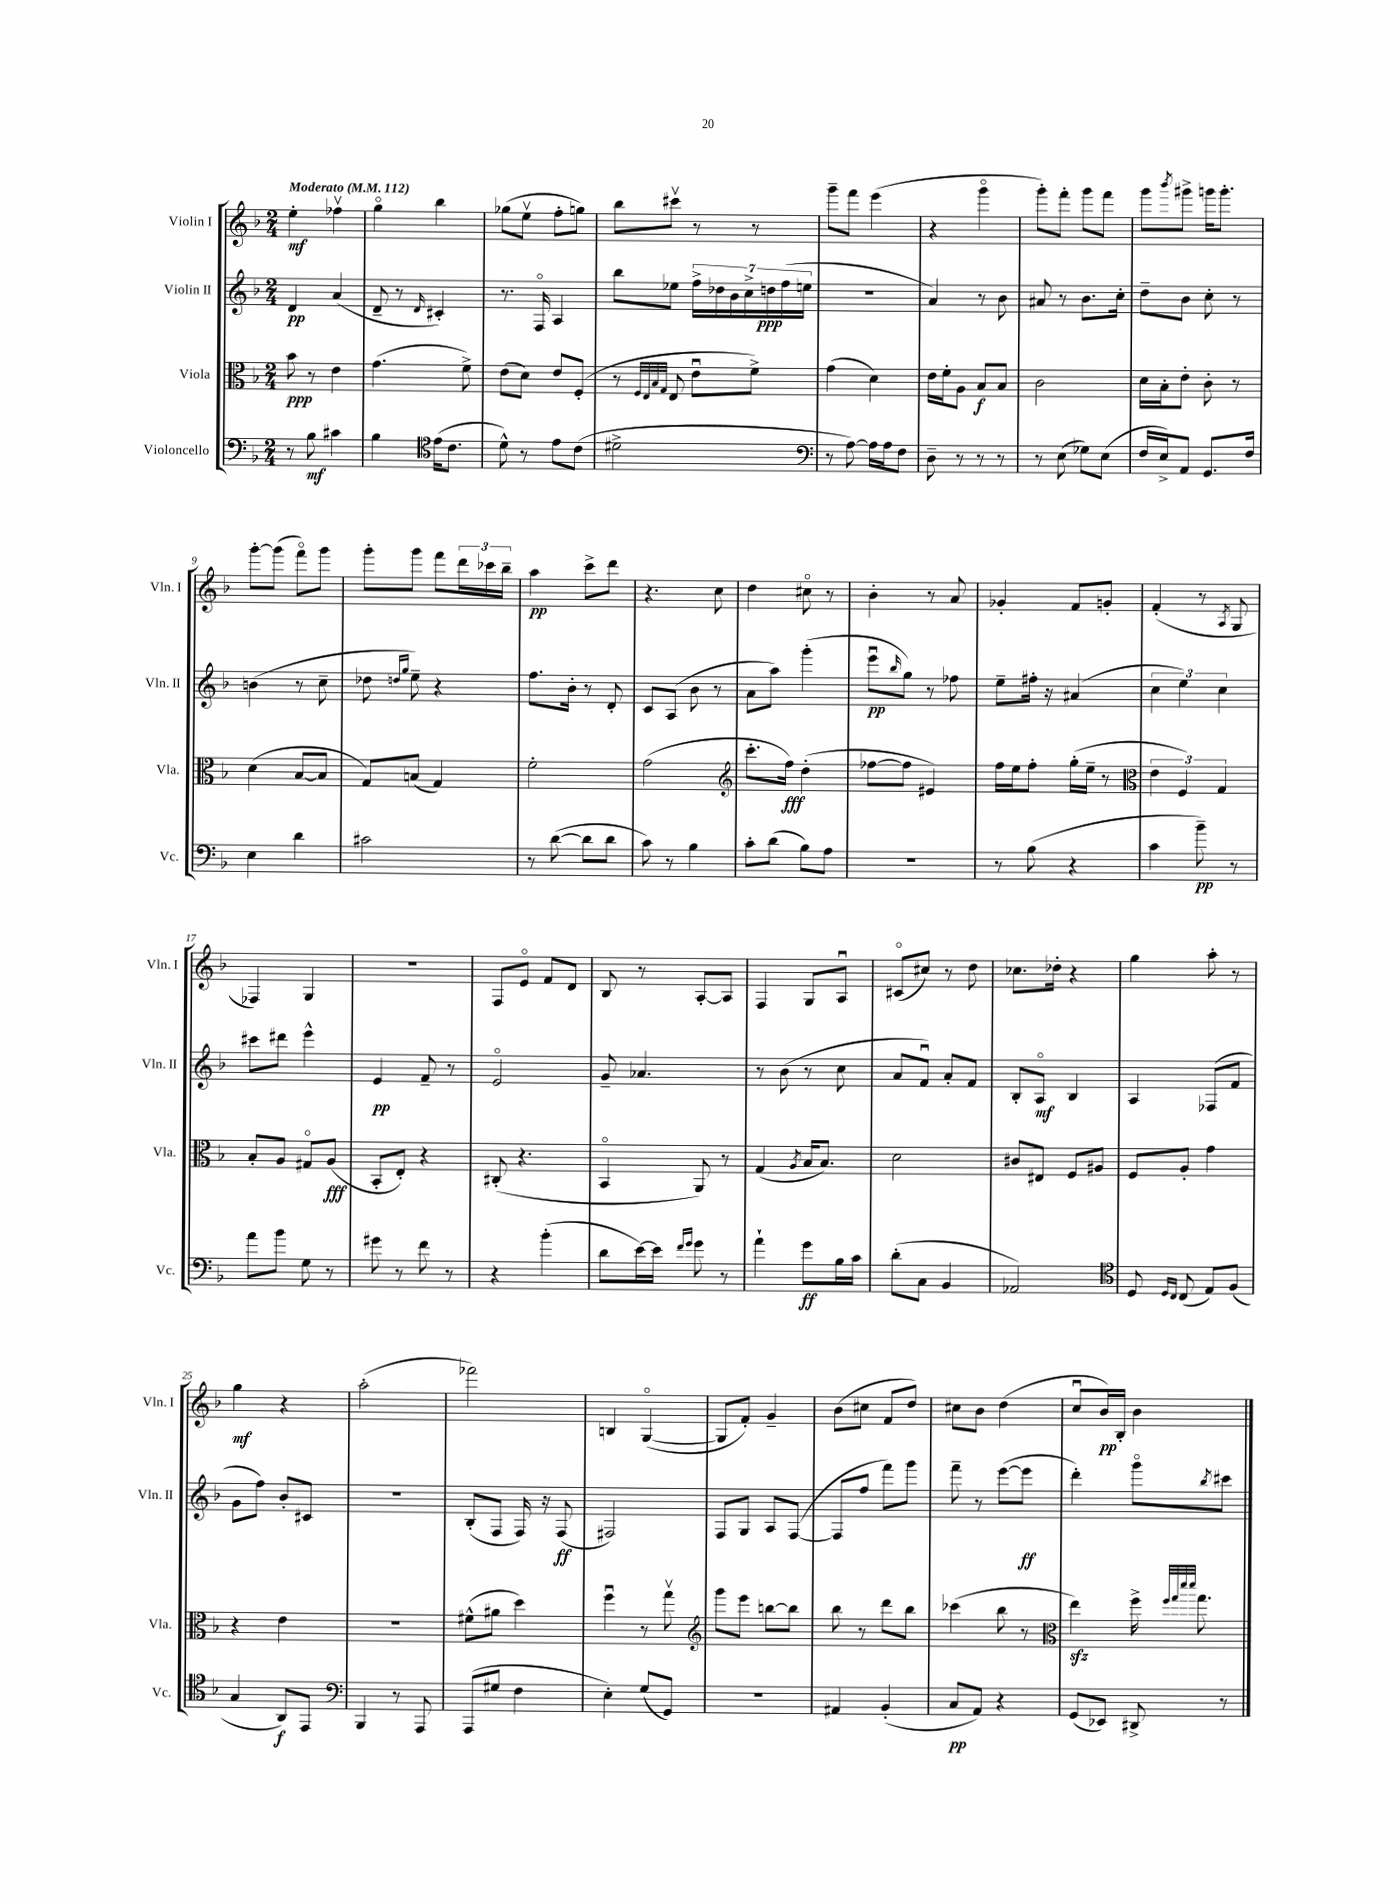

**kern	**dynam	**kern	**dynam	**kern	**dynam	**kern	**dynam
*part4	*part4	*part3	*part3	*part2	*part2	*part1	*part1
*staff4	*staff4	*staff3	*staff3	*staff2	*staff2	*staff1	*staff1
*I"Violoncello	*	*I"Viola	*	*I"Violin II	*	*I"Violin I	*
*I'Vc.	*	*I'Vla.	*	*I'Vln. II	*	*I'Vln. I	*
*clefF4	*	*clefC3	*	*clefG2	*	*clefG2	*
*k[b-]	*	*k[b-]	*	*k[b-]	*	*k[b-]	*
*M2/4	*	*M2/4	*	*M2/4	*	*M2/4	*
*MM112	*	*MM112	*	*MM112	*	*MM112	*
=1	=1	=1	=1	=1	=1	=1	=1
!	!	!	!	!	!	!LO:TX:a:B:t=Moderato	!
8r	.	8b-\	ppp	4d/	pp	4ee'\	mf
8B-\	mf	8r	.	.	.	.	.
4c#X\	.	4e\	.	(4a/	.	4ff-Xv\	.
=2	=2	=2	=2	=2	=2	=2	=2
4B-\	.	(4.g\	.	8d~/	.	4gg\	.
.	.	.	.	8r	.	.	.
*clefC4	*	*	*	*	*	*	*
.	.	.	.	16qqd/	.	.	.
(16e\KL	.	.	.	4c#X'/)	.	4bb-\	.
8.c\J	.	.	.	.	.	.	.
.	.	8f^\)	.	.	.	.	.
=3	=3	=3	=3	=3	=3	=3	=3
8d^^\)	.	(8e\L	.	8.r	.	(8gg-X\L	.
8r	.	8d\J)	.	.	.	8eev\J	.
.	.	.	.	16F/	.	.	.
8e\L	.	8e/L	.	4A/	.	8ff'\L	.
(8c\J	.	(8F'/J	.	.	.	8ggn\J)	.
=4	=4	=4	=4	=4	=4	=4	=4
2d#X^\	.	8r	.	8bb-\L	.	8bb-\L	.
.	.	32qqF/LLL	.	.	.	.	.
.	.	32qqE/	.	.	.	.	.
.	.	32qqB-/	.	.	.	.	.
.	.	32qqG/JJJ	.	.	.	.	.
.	.	8E/	.	8ee-X\J	.	8ccc#Xv\J	.
.	.	8eu\L	.	28ff^\LL	.	8r	.
.	.	.	.	28dd-X\	.	.	.
.	.	.	.	28b-\	.	.	.
.	.	.	.	28cc^\	.	.	.
.	.	8f^\J)	.	.	.	8r	.
.	.	.	.	28ddn\	ppp	.	.
.	.	.	.	(28ff\	.	.	.
.	.	.	.	28een\JJ	.	.	.
=5	=5	=5	=5	=5	=5	=5	=5
*clefF4	*	*	*	*	*	*	*
8r	.	(4g\	.	2r	.	8ggg~\L	.
[8A\)	.	.	.	.	.	8fff\J	.
16A\LL]	.	4d\)	.	.	.	(4eee\	.
16A\J	.	.	.	.	.	.	.
8F\J	.	.	.	.	.	.	.
=6	=6	=6	=6	=6	=6	=6	=6
8D~\	.	16e\LL	.	4a/)	.	4r	.
.	.	16f'\J	.	.	.	.	.
8r	.	8A\J	.	.	.	.	.
8r	.	8B-/L	f	8r	.	4ggg\	.
8r	.	8B-/J	.	8b-\	.	.	.
=7	=7	=7	=7	=7	=7	=7	=7
8r	.	2c\	.	8a#X/	.	8ggg'\L)	.
(8E\	.	.	.	8r	.	8fff'\J	.
8G-X\L)	.	.	.	8.b-\L	.	8ggg\L	.
(8E\J	.	.	.	.	.	8fff\J	.
.	.	.	.	16cc'\Jk	.	.	.
=8	=8	=8	=8	=8	=8	=8	=8
16F/LL	.	16d\LL	.	8dd~\L	.	8ggg\L	.
16E^/J)	.	16B-'\J	.	.	.	.	.
.	.	.	.	.	.	8qbbb-/	.
8AA/J	.	8e'\J	.	8b-\J	.	8ggg#X^\J	.
8.GG/L	.	8c'\	.	8cc'\	.	16gggn\KL	.
.	.	.	.	.	.	8.ggg'\J	.
.	.	8r	.	8r	.	.	.
16F/Jk	.	.	.	.	.	.	.
!!LO:LB:g=z
=9	=9	=9	=9	=9	=9	=9	=9
4E\	.	(4d\	.	(4bn\	.	[8ggg'\L	.
.	.	.	.	.	.	(8ggg\J]	.
4d\	.	[8B-/L	.	8r	.	8fff\L)	.
.	.	8B-/J]	.	8cc~\	.	8ggg\J	.
=10	=10	=10	=10	=10	=10	=10	=10
2c#X\	.	8G/L)	.	8dd-X\	.	8ggg'\L	.
.	.	.	.	16qqddn/LL	.	.	.
.	.	.	.	16qqgg/JJ	.	.	.
.	.	(8Bn/J	.	8ee~\)	.	8ggg\J	.
.	.	4G/)	.	4r	.	8fff\L	.
.	.	.	.	.	.	24ddd\L	.
.	.	.	.	.	.	24ccc-X\	.
.	.	.	.	.	.	24bb-~\JJ	.
=11	=11	=11	=11	=11	=11	=11	=11
8r	.	2f'\	.	8.ff\L	.	4aa\	pp
([8d\	.	.	.	.	.	.	.
.	.	.	.	16b-'\Jk	.	.	.
8d\L]	.	.	.	8r	.	8ccc^\L	.
8d\J	.	.	.	8d'/	.	8ddd\J	.
=12	=12	=12	=12	=12	=12	=12	=12
8c\)	.	(2g\	.	8c/L	.	4.r	.
8r	.	.	.	(8A/J	.	.	.
4B-\	.	.	.	8b-\	.	.	.
.	.	.	.	8r	.	8cc\	.
=13	=13	=13	=13	=13	=13	=13	=13
*	*	*clefG2	*	*	*	*	*
8c'\L	.	8.ccc'\L	.	8a\L	.	4dd\	.
(8d\J	.	.	.	8aa\J)	.	.	.
.	.	16ff\Jk)	fff	.	.	.	.
8B-\L)	.	(4dd'\	.	(4ggg'\	.	8cc#X\	.
8A\J	.	.	.	.	.	8r	.
=14	=14	=14	=14	=14	=14	=14	=14
2r	.	[8ff-X\L	.	8eeeu\L	pp	4b-'\	.
.	.	.	.	16qqbb-/	.	.	.
.	.	8ff-\J]	.	8gg\J)	.	.	.
.	.	4e#X/)	.	8r	.	8r	.
.	.	.	.	8ff-X\	.	8a/	.
=15	=15	=15	=15	=15	=15	=15	=15
8r	.	16ff\LL	.	8ee~\L	.	4g-X'/	.
.	.	16ee\J	.	.	.	.	.
(8B-\	.	8ff'\J	.	16ff#X'\Jk	.	.	.
.	.	.	.	16r	.	.	.
4r	.	(16gg'\LL	.	(4a#X/	.	8f/L	.
.	.	16ee~\JJ	.	.	.	.	.
.	.	8r	.	.	.	8gn'/J	.
=16	=16	=16	=16	=16	=16	=16	=16
*	*	*clefC3	*	*	*	*	*
4c\	.	6e\	.	6cc\	.	(4f'/	.
.	.	6F/)	.	6ee\)	.	.	.
8b-~\)	pp	.	.	.	.	8r	.
.	.	6G/	.	6cc\	.	.	.
.	.	.	.	.	.	8qA/	.
8r	.	.	.	.	.	8G/	.
!!LO:LB:g=z
=17	=17	=17	=17	=17	=17	=17	=17
8a\L	.	8B-'/L	.	8ccc#X\L	.	4F-X/)	.
8b-\J	.	8A/J	.	8ddd#X\J	.	.	.
8G\	.	8G#X/L	.	4eee^^\	.	4G/	.
8r	.	(8A/J	fff	.	.	.	.
=18	=18	=18	=18	=18	=18	=18	=18
8g#X\	.	8BB-'/L	.	4e/	pp	2r	.
8r	.	8E'/J)	.	.	.	.	.
8f\	.	4r	.	8f~/	.	.	.
8r	.	.	.	8r	.	.	.
=19	=19	=19	=19	=19	=19	=19	=19
4r	.	(8C#X'/	.	2e/	.	8F/L	.
.	.	4.r	.	.	.	8e/J	.
(4b-'\	.	.	.	.	.	8f/L	.
.	.	.	.	.	.	8d/J	.
=20	=20	=20	=20	=20	=20	=20	=20
8d\L	.	4BB-/	.	8g~/	.	8B-/	.
[16e\L)	.	.	.	4.a-X/	.	8r	.
16e\JJ]	.	.	.	.	.	.	.
16qqf/LL	.	.	.	.	.	.	.
16qqg/JJ	.	.	.	.	.	.	.
8g\	.	8AA/)	.	.	.	[8A'/L	.
8r	.	8r	.	.	.	8A/J]	.
=21	=21	=21	=21	=21	=21	=21	=21
4a`\	.	(4G/	.	8r	.	4F/	.
.	.	.	.	(8b-\	.	.	.
.	.	8qA/	.	.	.	.	.
8g\L	ff	16B-/KL	.	8r	.	8G/L	.
.	.	8.B-/J)	.	.	.	.	.
16B-\L	.	.	.	8cc\	.	8Au/J	.
16c\JJ	.	.	.	.	.	.	.
=22	=22	=22	=22	=22	=22	=22	=22
(8d'\L	.	2d\	.	8a/L	.	(8c#X/L	.
8C\J	.	.	.	8fu/J)	.	8cc#X/J)	.
4BB-/	.	.	.	8a'/L	.	8r	.
.	.	.	.	8f/J	.	8dd\	.
=23	=23	=23	=23	=23	=23	=23	=23
2AA-X/)	.	8c#X/L	.	8B-'/L	.	8.cc-X\L	.
.	.	8E#X/J	.	8A/J	mf	.	.
.	.	.	.	.	.	16dd-X'\Jk	.
.	.	8F/L	.	4B-/	.	4r	.
.	.	8A#X/J	.	.	.	.	.
=24	=24	=24	=24	=24	=24	=24	=24
*clefC4	*	*	*	*	*	*	*
8D/	.	8F/L	.	4A/	.	4gg\	.
16qqD/LL	.	.	.	.	.	.	.
16qqC/JJ	.	.	.	.	.	.	.
(8C/	.	8A'/J	.	.	.	.	.
8E/L)	.	4g\	.	(8F-X/L	.	8aa'\	.
(8F/J	.	.	.	8f/J	.	8r	.
!!LO:LB:g=z
=25	=25	=25	=25	=25	=25	=25	=25
4G/	.	4r	.	8g\L	.	4gg\	mf
.	.	.	.	8ff\J)	.	.	.
8AA/L)	f	4e\	.	8b-'/L	.	4r	.
8EE/J	.	.	.	8c#X/J	.	.	.
=26	=26	=26	=26	=26	=26	=26	=26
*clefF4	*	*	*	*	*	*	*
4BBB-/	.	2r	.	2r	.	(2aa'\	.
8r	.	.	.	.	.	.	.
8AAA/	.	.	.	.	.	.	.
=27	=27	=27	=27	=27	=27	=27	=27
(8AAA/L	.	(8f#X^^\L	.	(8B-'/L	.	2fff-X\)	.
8G#X/J	.	8a#X\J	.	8F/J	.	.	.
4F\	.	4dd\)	.	16F/)	.	.	.
.	.	.	.	16r	.	.	.
.	.	.	.	(8F/	ff	.	.
=28	=28	=28	=28	=28	=28	=28	=28
4E'\)	.	4ffu\	.	2F#X/)	.	4Bn/	.
(8G/L	.	8r	.	.	.	([4G/	.
8GG/J)	.	8ggv\	.	.	.	.	.
=29	=29	=29	=29	=29	=29	=29	=29
*	*	*clefG2	*	*	*	*	*
2r	.	8ggg\L	.	8F/L	.	8G/L]	.
.	.	8eee\J	.	8G/J	.	8f'/J)	.
.	.	[8bbn\L	.	8A/L	.	4g~/	.
.	.	8bb\J]	.	([8F/J	.	.	.
=30	=30	=30	=30	=30	=30	=30	=30
4AA#X/	.	8bb-\	.	8F/L]	.	(8b-\L	.
.	.	8r	.	8ff/J	.	8cc#X\J	.
(4BB-'/	.	8ddd\L	.	8fff\L)	.	8f/L	.
.	.	8bb-\J	.	8ggg\J	.	8dd/J)	.
=31	=31	=31	=31	=31	=31	=31	=31
8C/L	pp	(4ccc-X\	.	8fff~\	.	8cc#X\L	.
8AA/J)	.	.	.	8r	.	8b-\J	.
4r	.	8bb-\	.	([8eee\L	.	(4dd\	.
.	.	8r	.	8eee\J]	ff	.	.
=32	=32	=32	=32	=32	=32	=32	=32
*	*	*clefC3	*	*	*	*	*
(8GG/L	.	4eezz\)	.	4ddd'\)	.	8ccu/L	.
8EE-X/J)	.	.	.	.	.	16b-/L)	pp
.	.	.	.	.	.	16B-'/JJ	.
8DD#X^/	.	16ff^\	.	8ggg\L	.	4b-\	.
.	.	32qqff/LLL	.	.	.	.	.
.	.	32qqgg/	.	.	.	.	.
.	.	32qqddd/	.	.	.	.	.
.	.	32qqddd/JJJ	.	.	.	.	.
.	.	8.gg\	.	.	.	.	.
.	.	.	.	8qbb-/	.	.	.
8r	.	.	.	8ccc#X\J	.	.	.
==	==	==	==	==	==	==	==
*-	*-	*-	*-	*-	*-	*-	*-
